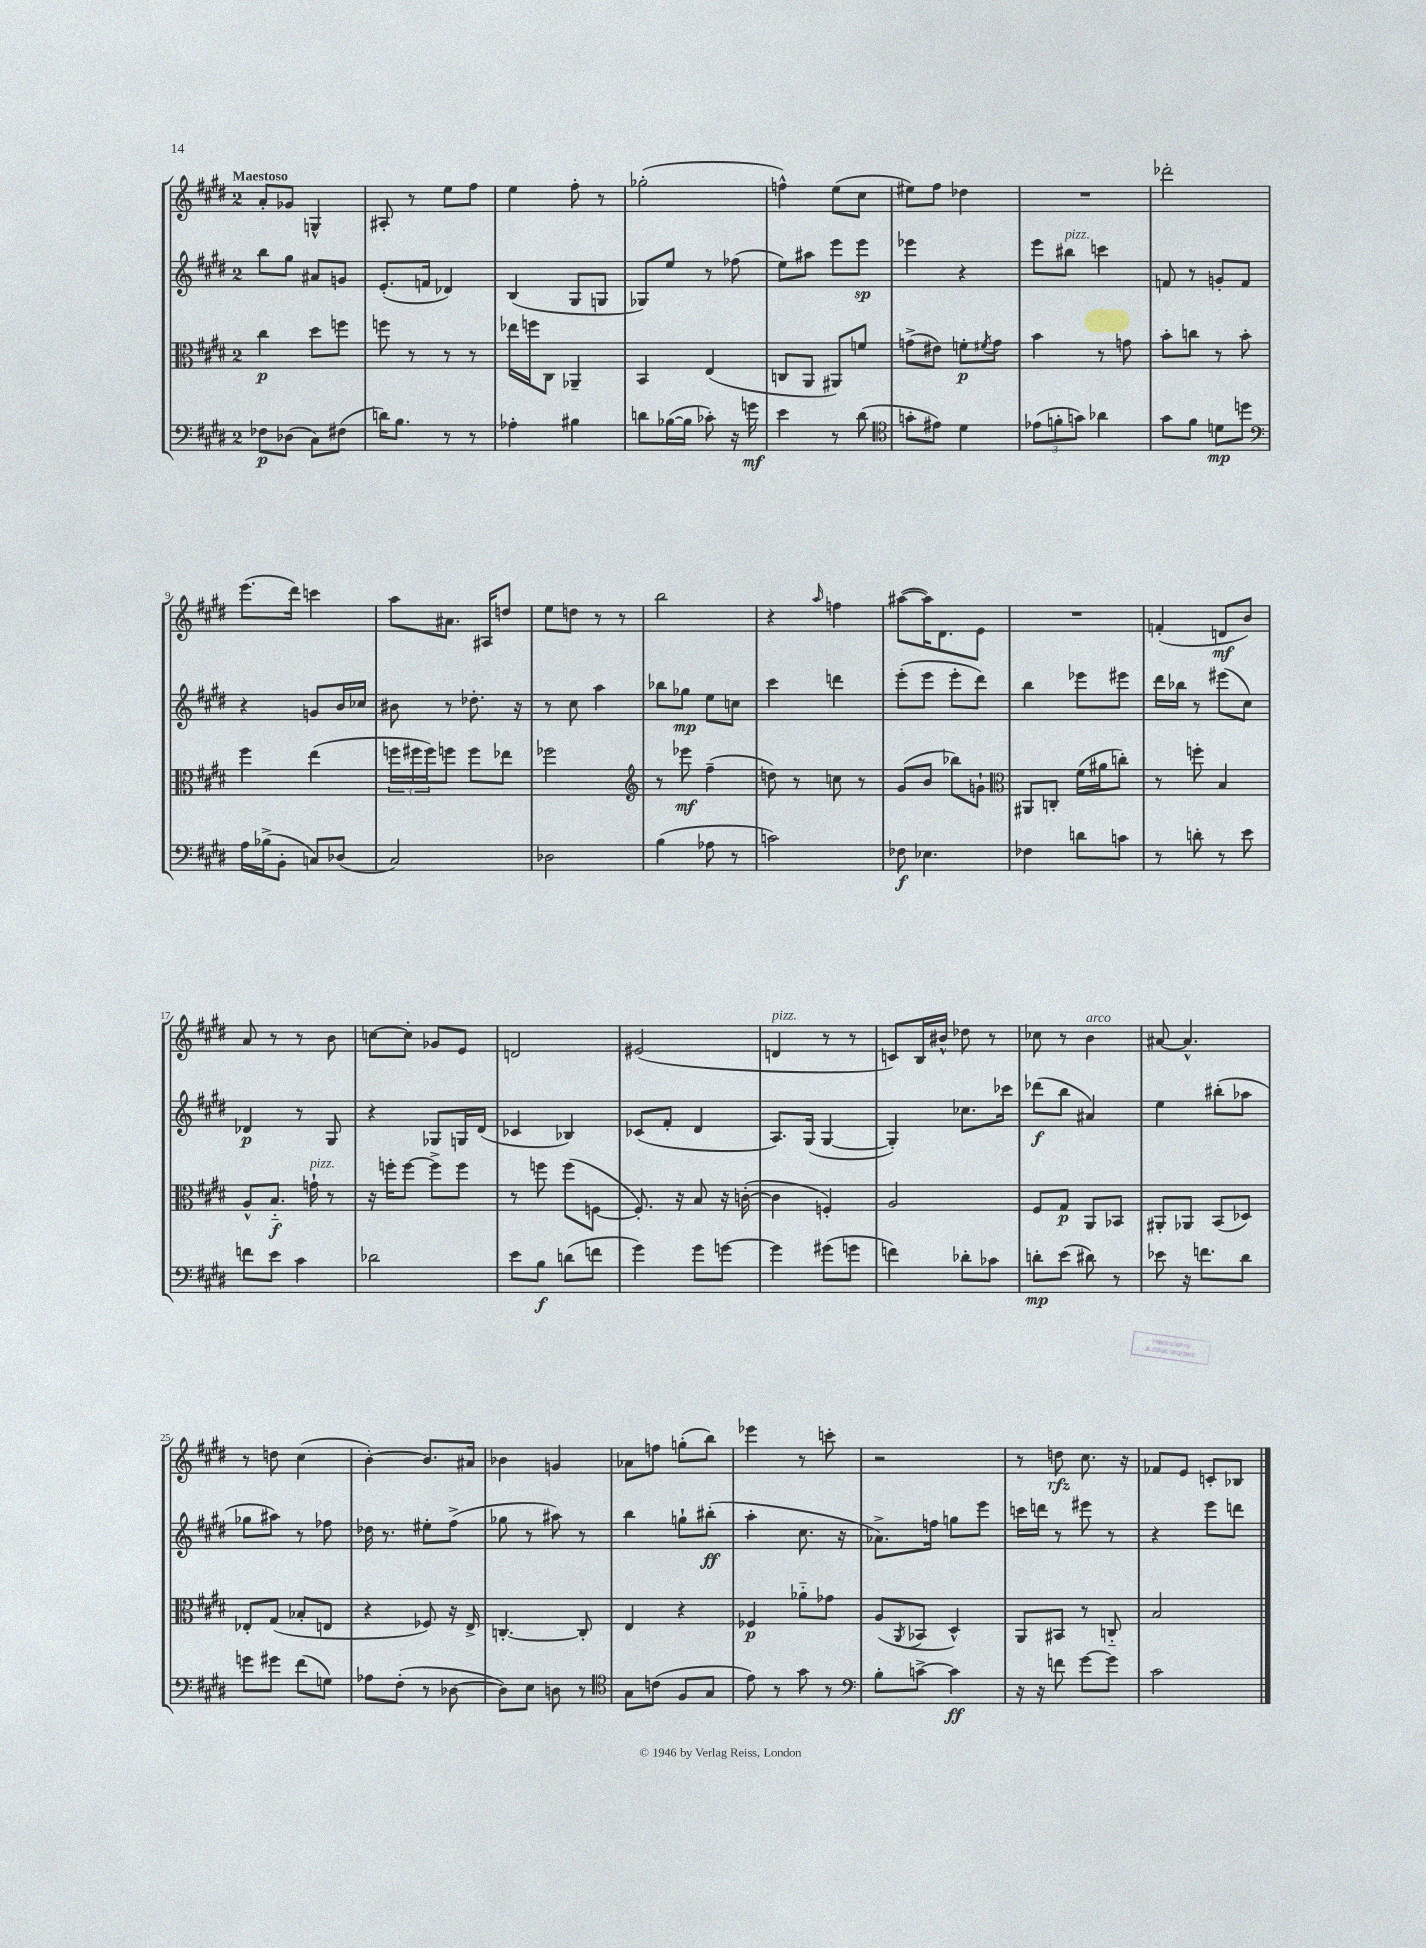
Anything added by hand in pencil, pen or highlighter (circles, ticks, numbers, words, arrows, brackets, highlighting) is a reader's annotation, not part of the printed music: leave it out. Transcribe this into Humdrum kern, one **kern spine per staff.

**kern	**dynam	**kern	**dynam	**kern	**dynam	**kern	**dynam
*part4	*part4	*part3	*part3	*part2	*part2	*part1	*part1
*staff4	*staff4	*staff3	*staff3	*staff2	*staff2	*staff1	*staff1
*clefF4	*	*clefC3	*	*clefG2	*	*clefG2	*
*k[f#c#g#d#]	*	*k[f#c#g#d#]	*	*k[f#c#g#d#]	*	*k[f#c#g#d#]	*
*M2/4	*	*M2/4	*	*M2/4	*	*M2/4	*
=1	=1	=1	=1	=1	=1	=1	=1
!	!	!	!	!	!	!LO:TX:a:B:t=Maestoso	!
8F-X\L	p	4cc#\	p	8bb\L	.	8a'/L	.
(8D-X\J	.	.	.	8gg#\J	.	8g-X/J	.
8C#\L)	.	8dd#\L	.	8a#X/L	.	4Gn^^/	.
(8F#X\J	.	8ffn\J	.	8gn/J	.	.	.
=2	=2	=2	=2	=2	=2	=2	=2
16dn\KL)	.	8ffn\	.	(8.e'/L	.	8A#X'/	.
8.B\J	.	.	.	.	.	.	.
.	.	8r	.	.	.	8r	.
.	.	.	.	16fn/Jk	.	.	.
8r	.	8r	.	4d-X/)	.	8ee\L	.
8r	.	8r	.	.	.	8ff#\J	.
=3	=3	=3	=3	=3	=3	=3	=3
4A-X'\	.	16ee-X\LL	.	(4B/	.	4ee\	.
.	.	16ffn\J	.	.	.	.	.
.	.	8C#\J	.	.	.	.	.
4B#X\	.	4AA-X~/	.	8G#/L	.	8ff#'\	.
.	.	.	.	8Gn/J	.	8r	.
=4	=4	=4	=4	=4	=4	=4	=4
8dn\L	.	4BB/	.	8G-X/L)	.	(2gg-X'\	.
([16B-X\L	.	.	.	8ee/J	.	.	.
16B-\JJ]	.	.	.	.	.	.	.
8c-X'\)	.	(4E/	.	8r	.	.	.
16r	.	.	.	(8ff-X\	.	.	.
16gn\	mf	.	.	.	.	.	.
=5	=5	=5	=5	=5	=5	=5	=5
4e\	.	8Cn/L	.	8ee\L)	.	4ffn^^\)	.
.	.	8AA/J	.	8aa#X\J	.	.	.
8r	.	8AA#X/L)	.	8eee\L	.	(8ee\L	.
(8d#\	.	8fn/J	.	8eee\J	sp	8cc#\J	.
=6	=6	=6	=6	=6	=6	=6	=6
*clefC4	*	*	*	*	*	*	*
8gn'\L	.	(8gn^\L	.	4eee-X\	.	8ee#X\L)	.
8e#X\J)	.	8e#X\J)	.	.	.	8ff#\J	.
4d#\	.	8fn'\L	p	4r	.	4dd-X\	.
.	.	8qf#X/	.	.	.	.	.
.	.	8g\J	.	.	.	.	.
=7	=7	=7	=7	=7	=7	=7	=7
(12e-X\L	.	4b\	.	8eee\L	.	2r	.
12fn'\	.	.	.	.	.	.	.
!	!	!	!	!LO:TX:a:i:t=pizz.	!	!	!
.	.	.	.	8bb#X\J	.	.	.
12gn\J)	.	.	.	.	.	.	.
4a-X\	.	8r	.	4cccn\	.	.	.
.	.	8gn\	.	.	.	.	.
=8	=8	=8	=8	=8	=8	=8	=8
8g#\L	.	8b'\L	.	8fn/	.	2ddd-X'\	.
8f#\J	.	8ccn\J	.	8r	.	.	.
8dn\L	mp	8r	.	8gn'/L	.	.	.
8ddn\J	.	8b'\	.	8f/J	.	.	.
!!LO:LB:g=z
=9	=9	=9	=9	=9	=9	=9	=9
*clefF4	*	*	*	*	*	*	*
16A\LL	.	4ff#\	.	4r	.	(8.eee\L	.
(16B-X^\J	.	.	.	.	.	.	.
8BB'\J	.	.	.	.	.	.	.
.	.	.	.	.	.	16ddd#\Jk)	.
8Cn/L)	.	(4ee\	.	8gn/L	.	4cccn\	.
(8D-X/J	.	.	.	16b/L	.	.	.
.	.	.	.	16cc-X/JJ	.	.	.
=10	=10	=10	=10	=10	=10	=10	=10
2C#/)	.	24ffn\LL	.	8b#X\	.	8aa\L	.
.	.	24ff#X\	.	.	.	.	.
.	.	24ff#\J)	.	.	.	.	.
.	.	8ffn\J	.	8r	.	8.a#X\J	.
.	.	8ff\L	.	8.dd-X'\	.	.	.
.	.	.	.	.	.	16A#X/KL	.
.	.	8ee-X\J	.	.	.	8ddn/J	.
.	.	.	.	16r	.	.	.
=11	=11	=11	=11	=11	=11	=11	=11
2D-X\	.	2ff-X\	.	8r	.	8ee\L	.
.	.	.	.	8cc#\	.	8ddn\J	.
.	.	.	.	4aa\	.	8r	.
.	.	.	.	.	.	8r	.
=12	=12	=12	=12	=12	=12	=12	=12
*	*	*clefG2	*	*	*	*	*
(4B\	.	8r	.	8bb-X\L	.	2bb\	.
.	.	8eee-X\	mf	8gg-X\J	mp	.	.
8A-X\	.	(4ff#~\	.	8ee\L	.	.	.
8r	.	.	.	8ccn\J	.	.	.
=13	=13	=13	=13	=13	=13	=13	=13
2cn\)	.	8ddn\)	.	4ccc#\	.	4r	.
.	.	8r	.	.	.	.	.
.	.	.	.	.	.	16qqaa/	.
.	.	8ccn\	.	4dddn\	.	4ffn\	.
.	.	8r	.	.	.	.	.
=14	=14	=14	=14	=14	=14	=14	=14
8F-X\	f	(8g#/L	.	(8eee'\L	.	([8aa#X\L	.
4.E-X\	.	8b/J	.	8eee\J	.	16aa#\K])	.
.	.	.	.	.	.	8.d#\	.
.	.	8bb-X\L)	.	8eee'\L	.	.	.
.	.	8gn`\J	.	8ddd#\J)	.	8e\J	.
=15	=15	=15	=15	=15	=15	=15	=15
*	*	*clefC3	*	*	*	*	*
4F-X\	.	8AA#X/L	.	4bb\	.	2r	.
.	.	8Cn'/J	.	.	.	.	.
8dn\L	.	(16f#\LL	.	8eee-X\L	.	.	.
.	.	16a#X\J	.	.	.	.	.
8cn\J	.	8ccn'\J)	.	8eee#X\J	.	.	.
=16	=16	=16	=16	=16	=16	=16	=16
8r	.	8r	.	16ddd#\LL	.	(4fn'/	.
.	.	.	.	16bb-X\JJ	.	.	.
8dn'\	.	8ffn'\	.	8r	.	.	.
8r	.	4B/	.	(8eee#X\L	.	8dn/L	mf
8e\	.	.	.	8cc#\J)	.	8b/J)	.
!!LO:LB:g=z
=17	=17	=17	=17	=17	=17	=17	=17
8fn\L	.	8A^^/L	.	4d-X/	p	8a/	.
8e\J	.	8.B/J	f	.	.	8r	.
4c#\	.	.	.	8r	.	8r	.
!	!	!LO:TX:a:i:t=pizz.	!	!	!	!	!
.	.	16gn`\	.	.	.	.	.
.	.	8r	.	8G#/	.	8b\	.
=18	=18	=18	=18	=18	=18	=18	=18
2d-X\	.	16r	.	4r	.	[8ccn\L	.
.	.	16ffn'\KL	.	.	.	.	.
.	.	[8ff\J	.	.	.	8cc'\J]	.
.	.	8ff^\L]	.	8G-X/L	.	8g-X/L	.
.	.	8ff\J	.	16Gn/L	.	8e/J	.
.	.	.	.	(16d#/JJ	.	.	.
=19	=19	=19	=19	=19	=19	=19	=19
8e\L	.	8r	.	4c-X/	.	2dn/	.
8B\J	f	8ffn\	.	.	.	.	.
(8dn\L	.	(8ff\L	.	4B-X/)	.	.	.
8fn\J	.	[8Fn\J	.	.	.	.	.
=20	=20	=20	=20	=20	=20	=20	=20
4g#\)	.	8.F'/])	.	(8c-X/L	.	(2e#X/	.
.	.	.	.	8f#'/J	.	.	.
.	.	16r	.	.	.	.	.
8g#\L	.	8B/	.	4d#/	.	.	.
[8gn\J	.	16r	.	.	.	.	.
.	.	([16cn'\	.	.	.	.	.
=21	=21	=21	=21	=21	=21	=21	=21
!	!	!	!	!	!	!LO:TX:a:i:t=pizz.	!
4g\]	.	4c\]	.	8.A/L)	.	4dn/	.
.	.	.	.	(16G#/Jk	.	.	.
(8g#X\L	.	4Fn'/)	.	[4G#/	.	8r	.
8gn\J	.	.	.	.	.	8r	.
=22	=22	=22	=22	=22	=22	=22	=22
4fn\)	.	2A/	.	4G#'/])	.	8cn/L)	.
.	.	.	.	.	.	16B/L	.
.	.	.	.	.	.	16b#X^^/JJ	.
8d-X'\L	.	.	.	8.cc-X\L	.	8dd-X\	.
8c-X\J	.	.	.	.	.	8r	.
.	.	.	.	16ccc-X\Jk	.	.	.
=23	=23	=23	=23	=23	=23	=23	=23
8dn'\L	mp	8F#/L	.	(8ddd-X\L	f	8cc-X\	.
(8e\J	.	8G#/J	p	8bb\J	.	8r	.
!	!	!	!	!	!	!LO:TX:a:i:t=arco	!
8d#X\)	.	8AA/L	.	4a#X/)	.	4b\	.
8r	.	8BB-X/J	.	.	.	.	.
=24	=24	=24	=24	=24	=24	=24	=24
8e-X\	.	8AA#X'/L	.	4ee\	.	[8a#X/	.
16r	.	8AA-X/J	.	.	.	4.a#^^/]	.
8.fn\L	.	.	.	.	.	.	.
.	.	(8BB/L	.	(8bb#X'\L	.	.	.
8d#\J	.	8D-X/J)	.	8aa-X\J	.	.	.
!!LO:LB:g=z
=25	=25	=25	=25	=25	=25	=25	=25
8gn\L	.	8E-X'/L	.	8gg-X\L	.	8r	.
8g#X\J	.	(8G#/J	.	8aa#X\J)	.	8ddn\	.
(8f#\L	.	8B-X'/L	.	8r	.	(4cc#\	.
8Gn\J)	.	8En/J	.	8ff-X\	.	.	.
=26	=26	=26	=26	=26	=26	=26	=26
8A-X\L	.	4r	.	16dd-X\	.	[4b'\)	.
.	.	.	.	8.r	.	.	.
(8F#'\J	.	.	.	.	.	.	.
8r	.	8F-X/)	.	8ee#X'\L	.	8.b/L]	.
[8D-X\	.	16r	.	(8ff#^\J	.	.	.
.	.	16E^/	.	.	.	16a#X/Jk	.
=27	=27	=27	=27	=27	=27	=27	=27
8D-\L])	.	[4.Cn'/	.	8gg-X\	.	4b-X\	.
8E\J	.	.	.	8r	.	.	.
8Dn\	.	.	.	8aa#X\)	.	4gn/	.
8r	.	8C'/]	.	8r	.	.	.
=28	=28	=28	=28	=28	=28	=28	=28
*clefC4	*	*	*	*	*	*	*
8G#\L	.	4E/	.	4bb\	.	8a-X\L	.
(8cn\J	.	.	.	.	.	8ffn\J	.
8F#/L	.	4r	.	8ggn`\L	.	(8ggn'\L	.
8G#/J	.	.	.	(8bb#X'\J	ff	8bb\J)	.
=29	=29	=29	=29	=29	=29	=29	=29
8e\)	.	4F-X/	p	4aa'\	.	4eee-X\	.
8r	.	.	.	.	.	.	.
8g#\	.	8a-X\L	.	8.cc#\	.	8r	.
8r	.	8g-X\J	.	.	.	8cccn'\	.
.	.	.	.	16r	.	.	.
=30	=30	=30	=30	=30	=30	=30	=30
*clefF4	*	*	*	*	*	*	*
8B'\L	.	(8A/L	.	8.a-X^\L)	.	2r	.
.	.	8qAA/	.	.	.	.	.
[8cn^\J	.	8BB-X/J	.	.	.	.	.
.	.	.	.	16ffn\Jk	.	.	.
4c\]	ff	4D#^^/)	.	8ggn\L	.	.	.
.	.	.	.	8eee\J	.	.	.
=31	=31	=31	=31	=31	=31	=31	=31
16r	.	8AA/L	.	16cccn\LL	.	8r	.
16r	.	.	.	16dddn\JJ	.	.	.
8fn\	.	8BB#X/J	.	8r	.	8ddn\	rfz
[8g#\L	.	8r	.	8eee#X\	.	8.cc#\	.
8g#\J]	.	8Cn/	.	8r	.	.	.
.	.	.	.	.	.	16r	.
=32	=32	=32	=32	=32	=32	=32	=32
2c#\	.	2B/	.	4r	.	8f-X/L	.
.	.	.	.	.	.	8e/J	.
.	.	.	.	8eee\L	.	8cn'/L	.
.	.	.	.	8dddn\J	.	8B-X/J	.
==	==	==	==	==	==	==	==
*-	*-	*-	*-	*-	*-	*-	*-
